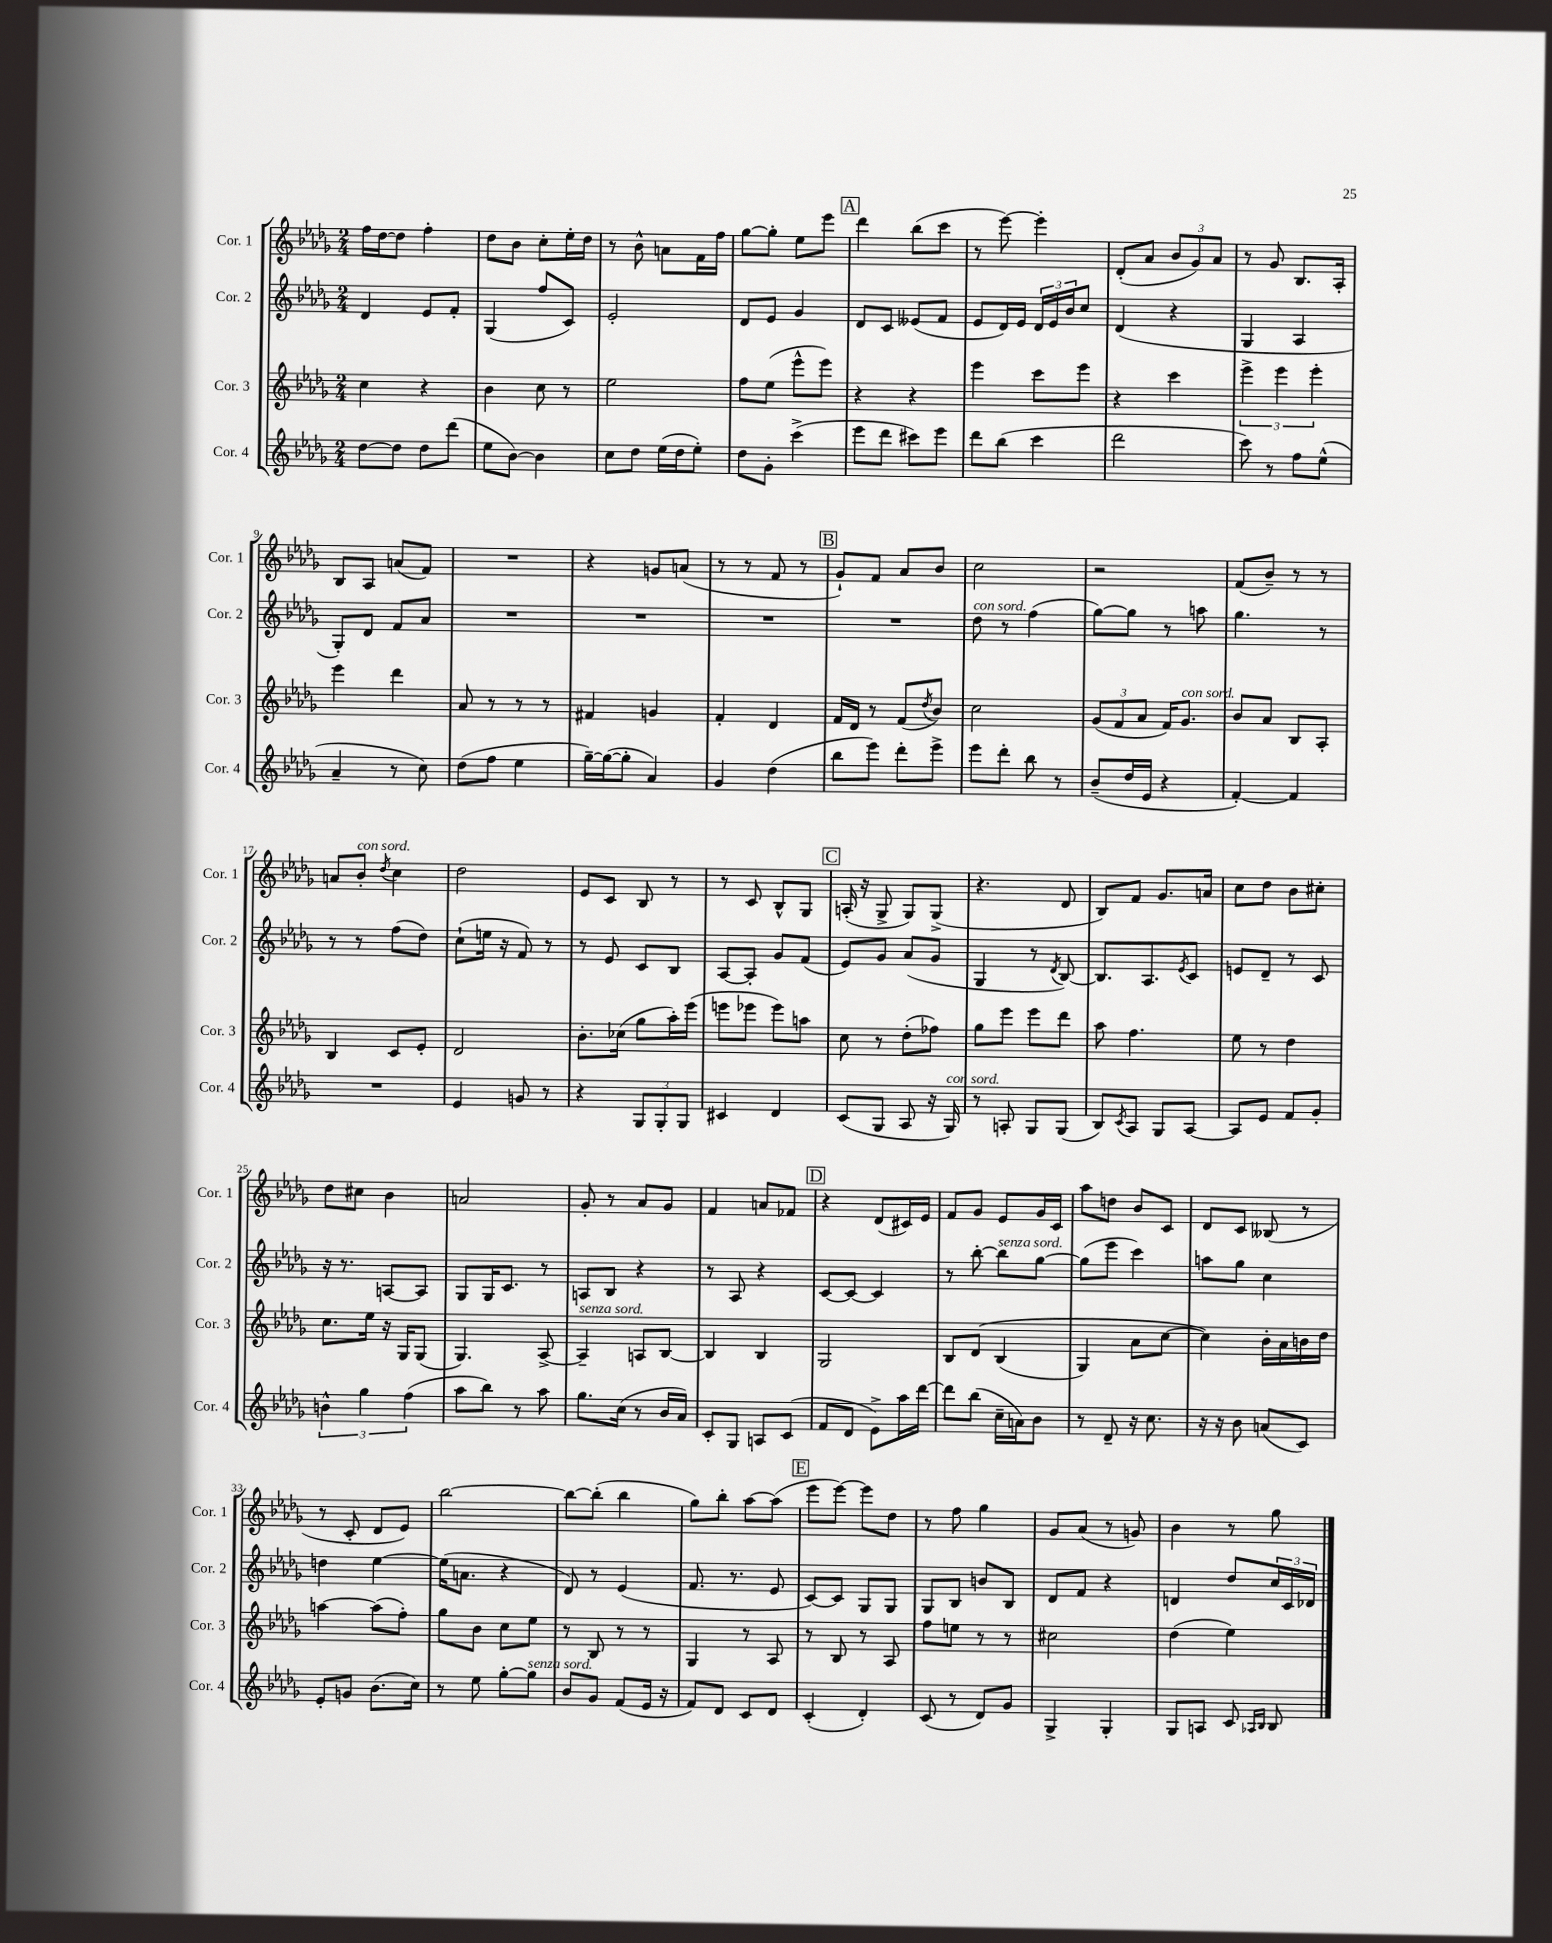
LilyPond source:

<<
\new StaffGroup <<
\new Staff = "s0" \with { instrumentName = "Cor. 1" shortInstrumentName = "Cor. 1" } {
    \clef treble \key des \major \numericTimeSignature \time 2/4
    f''16 des''16~ des''8 f''4-. |
    des''8 bes'8 c''8-. ees''16-. des''16 |
    r8 bes'8-^ a'8 f'16 f''16 |
    ges''8~ ges''8-. ees''8 ees'''8 |
    \mark \markup { \box "A" } des'''4 bes''8( c'''8 |
    r8 ees'''8~) ees'''4-. |
    des'8-.( aes'8 \tuplet 3/2 { bes'8 ges'8) aes'8 } |
    r8 ges'8 bes8. aes16-. |
    bes8 aes8 a'8( f'8) |
    R2 |
    r4 g'8 a'8( |
    r8 r8 f'8 r8 |
    \mark \markup { \box "B" } ges'8-!) f'8 aes'8 bes'8 |
    c''2 |
    r2 |
    f'8( bes'8--) r8 r8 |
    a'8 bes'8-.^\markup { \italic "con sord." } \acciaccatura { des''8 } c''4 |
    des''2 |
    ees'8 c'8 bes8 r8 |
    r8 c'8 bes8-^ ges8 |
    \mark \markup { \box "C" } a16-.( r16 ges8-> ges8) ges8->( |
    r4. des'8 |
    bes8) f'8 ges'8. a'16 |
    c''8 des''8 bes'8 cis''8-. |
    des''8 cis''8 bes'4 |
    a'2 |
    ges'8-. r8 aes'8 ges'8 |
    f'4 a'8 fes'8 |
    \mark \markup { \box "D" } r4 des'8( cis'16) ees'16 |
    f'8 ges'8 ees'8 ges'16 c'16 |
    aes''8 d''8 bes'8 c'8 |
    des'8 c'8 beses8( r8 |
    r8 c'8-. des'8 ees'8) |
    bes''2~ |
    bes''8~ bes''8-.( bes''4 |
    ges''8) bes''8-. aes''8~ aes''8( |
    \mark \markup { \box "E" } ees'''8 ees'''8~) ees'''8 des''8 |
    r8 f''8 ges''4 |
    ges'8 aes'8( r8 g'8) |
    bes'4 r8 ges''8 \bar "|." |
}
\new Staff = "s1" \with { instrumentName = "Cor. 2" shortInstrumentName = "Cor. 2" } {
    \clef treble \key des \major \numericTimeSignature \time 2/4
    des'4 ees'8 f'8-. |
    ges4( f''8 c'8) |
    ees'2-. |
    des'8 ees'8 ges'4 |
    \mark \markup { \box "A" } des'8 c'8 eeses'8( f'8 |
    ees'8 des'16) ees'16 \tuplet 3/2 { des'16 ees'16 bes'16 } c''8 |
    des'4( r4 |
    ges4 aes4 |
    ges8-.) des'8 f'8 aes'8 |
    R2 |
    R2 |
    R2 |
    \mark \markup { \box "B" } R2 |
    des''8^\markup { \italic "con sord." } r8 f''4( |
    ges''8~) ges''8 r8 a''8 |
    ges''4. r8 |
    r8 r8 f''8( des''8) |
    c''8-!( e''16 r16 f'8) r8 |
    r8 ees'8 c'8 bes8 |
    aes8~ aes8-. ges'8 f'8( |
    \mark \markup { \box "C" } ees'8) ges'8 aes'8( ges'8 |
    ges4 r8 \acciaccatura { des'8 } bes8~) |
    bes8. aes8. \acciaccatura { ees'8 } c'8 |
    e'8 des'8-- r8 c'8 |
    r16 r8. a8~ a8 |
    ges8 ges16 c'8. r8 |
    a8 bes8 r4 |
    r8 aes8 r4 |
    \mark \markup { \box "D" } c'8~ c'8~ c'4 |
    r8 bes''8~-. bes''8^\markup { \italic "senza sord." } ges''8~ |
    ges''8( ees'''8 c'''4) |
    a''8 ges''8 c''4 |
    d''4 ees''4~ |
    ees''16( a'8. r4 |
    des'8) r8 ees'4( |
    f'8. r8. ees'8 |
    \mark \markup { \box "E" } c'8~) c'8 ges8 ges8 |
    ges8 bes8 b'8 bes8 |
    des'8 f'8 r4 |
    d'4 des''8 \tuplet 3/2 { c''16 c'16 des'16 } \bar "|." |
}
\new Staff = "s2" \with { instrumentName = "Cor. 3" shortInstrumentName = "Cor. 3" } {
    \clef treble \key des \major \numericTimeSignature \time 2/4
    c''4 r4 |
    bes'4 c''8 r8 |
    ees''2 |
    f''8 ees''8( ees'''8-^ ees'''8) |
    \mark \markup { \box "A" } r4 r4 |
    ees'''4 c'''8 ees'''8 |
    r4 c'''4 |
    \tuplet 3/2 { ees'''4-> ees'''4 ees'''4-. } |
    ees'''4 des'''4 |
    aes'8 r8 r8 r8 |
    fis'4 g'4 |
    f'4-. des'4 |
    \mark \markup { \box "B" } f'16 des'16 r8 f'8( \acciaccatura { des''8 } bes'8) |
    c''2 |
    \tuplet 3/2 { ges'8( f'8 aes'8 } f'16) ges'8.^\markup { \italic "con sord." } |
    bes'8 aes'8 bes8 aes8-. |
    bes4 c'8 ees'8-. |
    des'2 |
    bes'8.-. ces''16( ges''8 aes''16-.) ees'''16( |
    e'''8 ees'''8 ees'''8) a''8 |
    \mark \markup { \box "C" } c''8 r8 des''8-.( fes''8) |
    ges''8 ees'''8 ees'''8 des'''8 |
    aes''8 f''4. |
    ees''8 r8 des''4 |
    c''8. ees''16 r16 ges16 ges8( |
    ges4.) aes8~-> |
    aes4--^\markup { \italic "senza sord." } a8 bes8~ |
    bes4 bes4 |
    \mark \markup { \box "D" } ges2 |
    bes8 des'8\( bes4( |
    ges4) aes'8 c''8~ |
    c''4\) bes'16-. aes'16 b'16 des''16 |
    a''4~ a''8( f''8-.) |
    ges''8 bes'8 c''8 ees''8 |
    r8 bes8 r8 r8 |
    ges4 r8 aes8 |
    \mark \markup { \box "E" } r8 bes8 r8 aes8 |
    f''8 e''8 r8 r8 |
    cis''2 |
    des''4( ees''4) \bar "|." |
}
\new Staff = "s3" \with { instrumentName = "Cor. 4" shortInstrumentName = "Cor. 4" } {
    \clef treble \key des \major \numericTimeSignature \time 2/4
    des''8~ des''8 des''8 des'''8( |
    ees''8 bes'8~) bes'4 |
    c''8 des''8 ees''16( des''16 ees''8-.) |
    des''8 ges'8-. c'''4->( |
    \mark \markup { \box "A" } ees'''8 des'''8 cis'''8) ees'''8 |
    des'''8 bes''8( c'''4 |
    des'''2 |
    c'''8) r8 f''8 ees''8-^( |
    aes'4-- r8 c''8) |
    des''8( f''8 ees''4 |
    ges''16~--) ges''16~( ges''8-. aes'4) |
    ges'4 des''4( |
    \mark \markup { \box "B" } bes''8 ees'''8) des'''8-. ees'''8-> |
    ees'''8 des'''8-. bes''8 r8 |
    bes'8--( des''16 ees'16 r4 |
    f'4~-.) f'4 |
    R2 |
    ees'4 g'8 r8 |
    r4 \tuplet 3/2 { ges8 ges8-. ges8 } |
    cis'4 des'4 |
    \mark \markup { \box "C" } c'8( ges8 aes8 r16 ges16^\markup { \italic "con sord." }) |
    r8 a8-. ges8 ges8( |
    bes8) \acciaccatura { c'8 } aes8 ges8 aes8~ |
    aes8 ees'8 f'8 ges'8-. |
    \tuplet 3/2 { b'4-^ ges''4 f''4( } |
    aes''8 bes''8) r8 aes''8 |
    ges''8. c''16( r8 bes'16 aes'16) |
    c'8-. ges8 a8 c'8( |
    \mark \markup { \box "D" } f'8 des'8 ees'8->) aes''16 des'''16~ |
    des'''8 bes''8( c''16-- a'16) bes'8 |
    r8 des'8-- r16 c''8. |
    r16 r16 bes'8 a'8( c'8) |
    ees'8-. g'8 bes'8.( c''16) |
    r8 ees''8 ges''8~-. ges''8^\markup { \italic "senza sord." } |
    bes'8 ges'8 f'8( ees'16 r16 |
    f'8) des'8 c'8 des'8 |
    \mark \markup { \box "E" } c'4-.( des'4-.) |
    c'8( r8 des'8) ges'8 |
    ges4-> ges4-. |
    ges8 a8 c'8 \grace { aes16 bes16 } bes8 \bar "|." |
}
>>
>>
